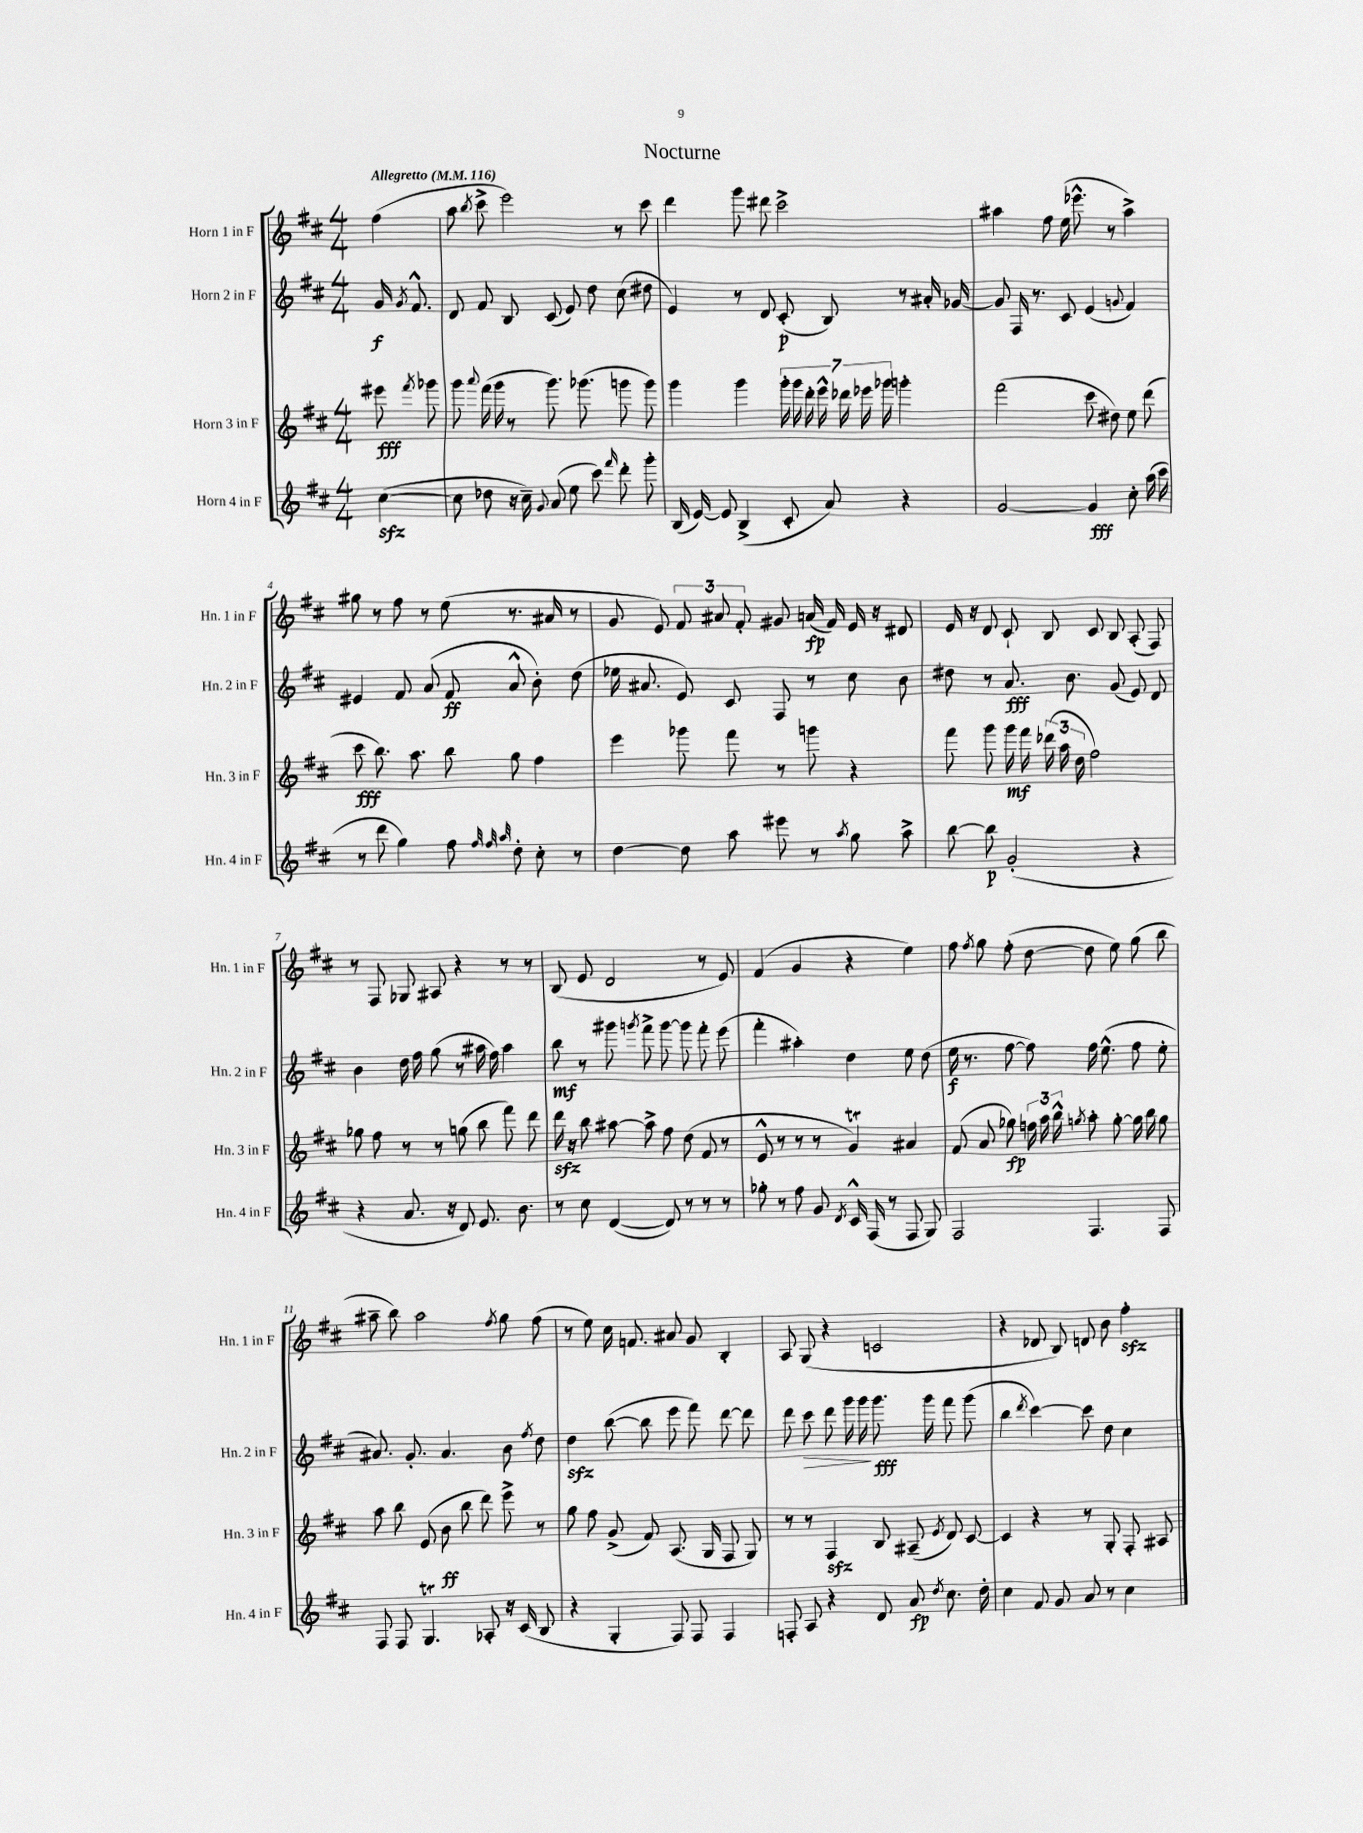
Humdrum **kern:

**kern	**kern	**kern	**kern
*staff4	*staff3	*staff2	*staff1
*clefG2	*clefG2	*clefG2	*clefG2
*k[f#c#]	*k[f#c#]	*k[f#c#]	*k[f#c#]
*M4/4	*M4/4	*M4/4	*M4/4
*MM116	*MM116	*MM116	*MM116
([4cc#	8eee#	16g	(4ff#
.	.	8qg	.
.	.	8.f#^^	.
.	8qfff#	.	.
.	8ggg-	.	.
=	=	=	=
8cc#]	8ggg	8d	8aa
.	8qqaaa	.	8qbb
8dd-	(16fff#	8f#	8ccc#^
.	16ggg	.	.
16r	8r	8B	2eee)
16cc#~)	.	.	.
8qqg	.	.	.
(8a	8.ggg)	(8c#	.
8ee	.	8e)	.
.	(8.ggg-	.	.
8ccc#)	.	8dd	.
16qqfff#	.	.	.
8ddd'	8ggg	(8cc#	8r
8ggg'	8ggg)	8dd#	8ccc#
=	=	=	=
(16B	4ggg	4e)	4ddd
[16e)	.	.	.
8e]	.	.	.
(4B^	4ggg	8r	8ggg
.	.	8d	8ddd#
8c#'	28ggg'	(8c#'	2ccc#^
.	28ggg	.	.
.	28ddd'	.	.
.	28eee^^	.	.
8a)	.	8B)	.
.	28ddd-	.	.
.	28eee-	.	.
.	28ggg-	.	.
4r	4ggg'	8r	.
.	.	16a#'	.
.	.	[16g-	.
=	=	=	=
[2g	(2fff#	8g-]	4aa#
.	.	16F#	.
.	.	8.r	.
.	.	.	8ff#
.	.	8c#	(16ee
.	.	.	8.eee-^^
4g]	8ccc#	(4e	.
.	8dd#)	.	8r
.	.	8qqg	.
8cc#'	8ee	4f#)	4aa#^)
(16aa	(8ddd	.	.
16ccc#	.	.	.
=	=	=	=
8r	8ccc#	4e#	8gg#
8ddd	8.bb)	.	8r
4gg)	.	8f#	8ff#
.	8.aa	.	.
.	.	(8a	8r
8ff#	8bb	8f#	(8ee
32qqff#	.	.	.
32qqff#	.	.	.
32qqaa	.	.	.
8dd'	8gg	8a^^	8.r
8cc#'	4ff#	8b')	.
.	.	.	16a#
8r	.	(8dd	8r
=	=	=	=
[4dd	4eee	16ee-	8g
.	.	8.a#	.
.	.	.	8e)
8dd]	8ggg-	8e)	12f#
.	.	.	12a#
8aa	8fff#	8c#	.
.	.	.	12f#'
8eee#	8r	8F#	8g#
8r	8ggg	8r	(16a
.	.	.	16f#)
8qaa	.	.	.
8gg	4r	8cc#	16e
.	.	.	16r
8aa^	.	8b	8d#
=	=	=	=
[8bb	8fff#	8dd#	16e
.	.	.	16r
8bb]	8ggg	8r	8d
(2g'	16ggg	8.a	8c#`
.	16fff#	.	.
.	(24ddd-	.	8B
.	24aa	.	.
.	.	8.b	.
.	24dd	.	.
.	2ff#)	.	8c#
.	.	(8g	8B
4r	.	8e)	(8A'
.	.	8d	8F#)
=	=	=	=
4r	8gg-	4b	8r
.	8ff#	.	8F#
8.a	8r	16dd	8G-
.	.	16ff#	.
.	8r	(8gg	8A#
16r	.	.	.
8d)	(8gg	8r	4r
8.e	8bb	16aa#	.
.	.	16ff#)	.
.	8fff#)	4aa#	8r
8.b	.	.	.
.	8ddd	.	8r
=	=	=	=
8r	16ddd	8bb	(8B
.	16r	.	.
8cc#	8bb	8r	8e
([4d	[8aa#	8ggg#	2d
.	.	8qggg	.
.	8aa#^]	8fff#^	.
8d])	8ff#	[8ggg	.
8r	(8dd	8ggg]	.
8r	8f#	8fff#'	8r
8r	8r	(8eee	8e)
=	=	=	=
8gg-'	8e^^	4fff#'	(4f#
8r	8r	.	.
8ff#	8r	4aa#')	4g
8g	8r	.	.
8qd	.	.	.
16c#^^	4g)	4dd	4r
(16F#	.	.	.
8r	.	.	.
8F#	4a#	8ee	4ee)
8G)	.	(8dd	.
=	=	=	=
2F#	(8f#	16ee	8ff#
.	.	8.r	.
.	.	.	8qff#
.	8a	.	8gg
.	8gg-)	[8ff#	(8ff#'
.	24ff	8ff#])	[8dd
.	24aa	.	.
.	24bb^^	.	.
.	8qgg	.	.
4.F#	8aa'	16ff#	8dd]
.	.	(8.ee^^	.
.	[8gg'	.	8ee)
.	16gg]	8ff#	(8gg
.	16bb	.	.
8F#	8gg	8ee'	8bb
=	=	=	=
8F#	8aa	8.a#)	8aa#~
8F#	8bb	.	8bb)
.	.	8.g'	.
4.G	(8e	.	2aa#
.	8b	4.a#	.
.	8bb	.	.
8A-'	8ddd)	.	.
.	.	.	8qff#
16r	8eee^	8b	8gg
(16c#	.	.	.
.	.	8qff#	.
8B	8r	8dd	(8ff#
=	=	=	=
4r	8gg	4dd	8r
.	8ff#	.	8ee)
4G'	(8g^	([8bb	16cc#
.	.	.	8.f
.	8f#)	8bb]	.
8F#)	(8.A	8eee	8a#
8F#	.	8fff#)	8g
.	16G	.	.
4F#	8F#	[8ddd	4B'
.	8G)	8ddd]	.
=	=	=	=
8F'	8r	8ddd	8A
8A	8r	8ccc#	(8G
4r	4F#	8ddd	4r
.	.	16ggg	.
.	.	16ggg	.
8d	8B	8.ggg	2c
8a	(8A#~	.	.
.	.	16ggg	.
8qdd	8qe	.	.
8.cc#	8d)	8fff#	.
.	[8c#	(8ggg	.
16dd'	.	.	.
=	=	=	=
4cc#	4c#]	4bb	4r
.	.	8qddd	.
8f#	4r	[4ccc#)	8d-
8g	.	.	8B)
8a	8r	8ccc#]	8d
8r	8G'	8dd	8b
4cc#	8F#'	4cc#	4ff#'
.	8A#	.	.
==	==	==	==
*-	*-	*-	*-
